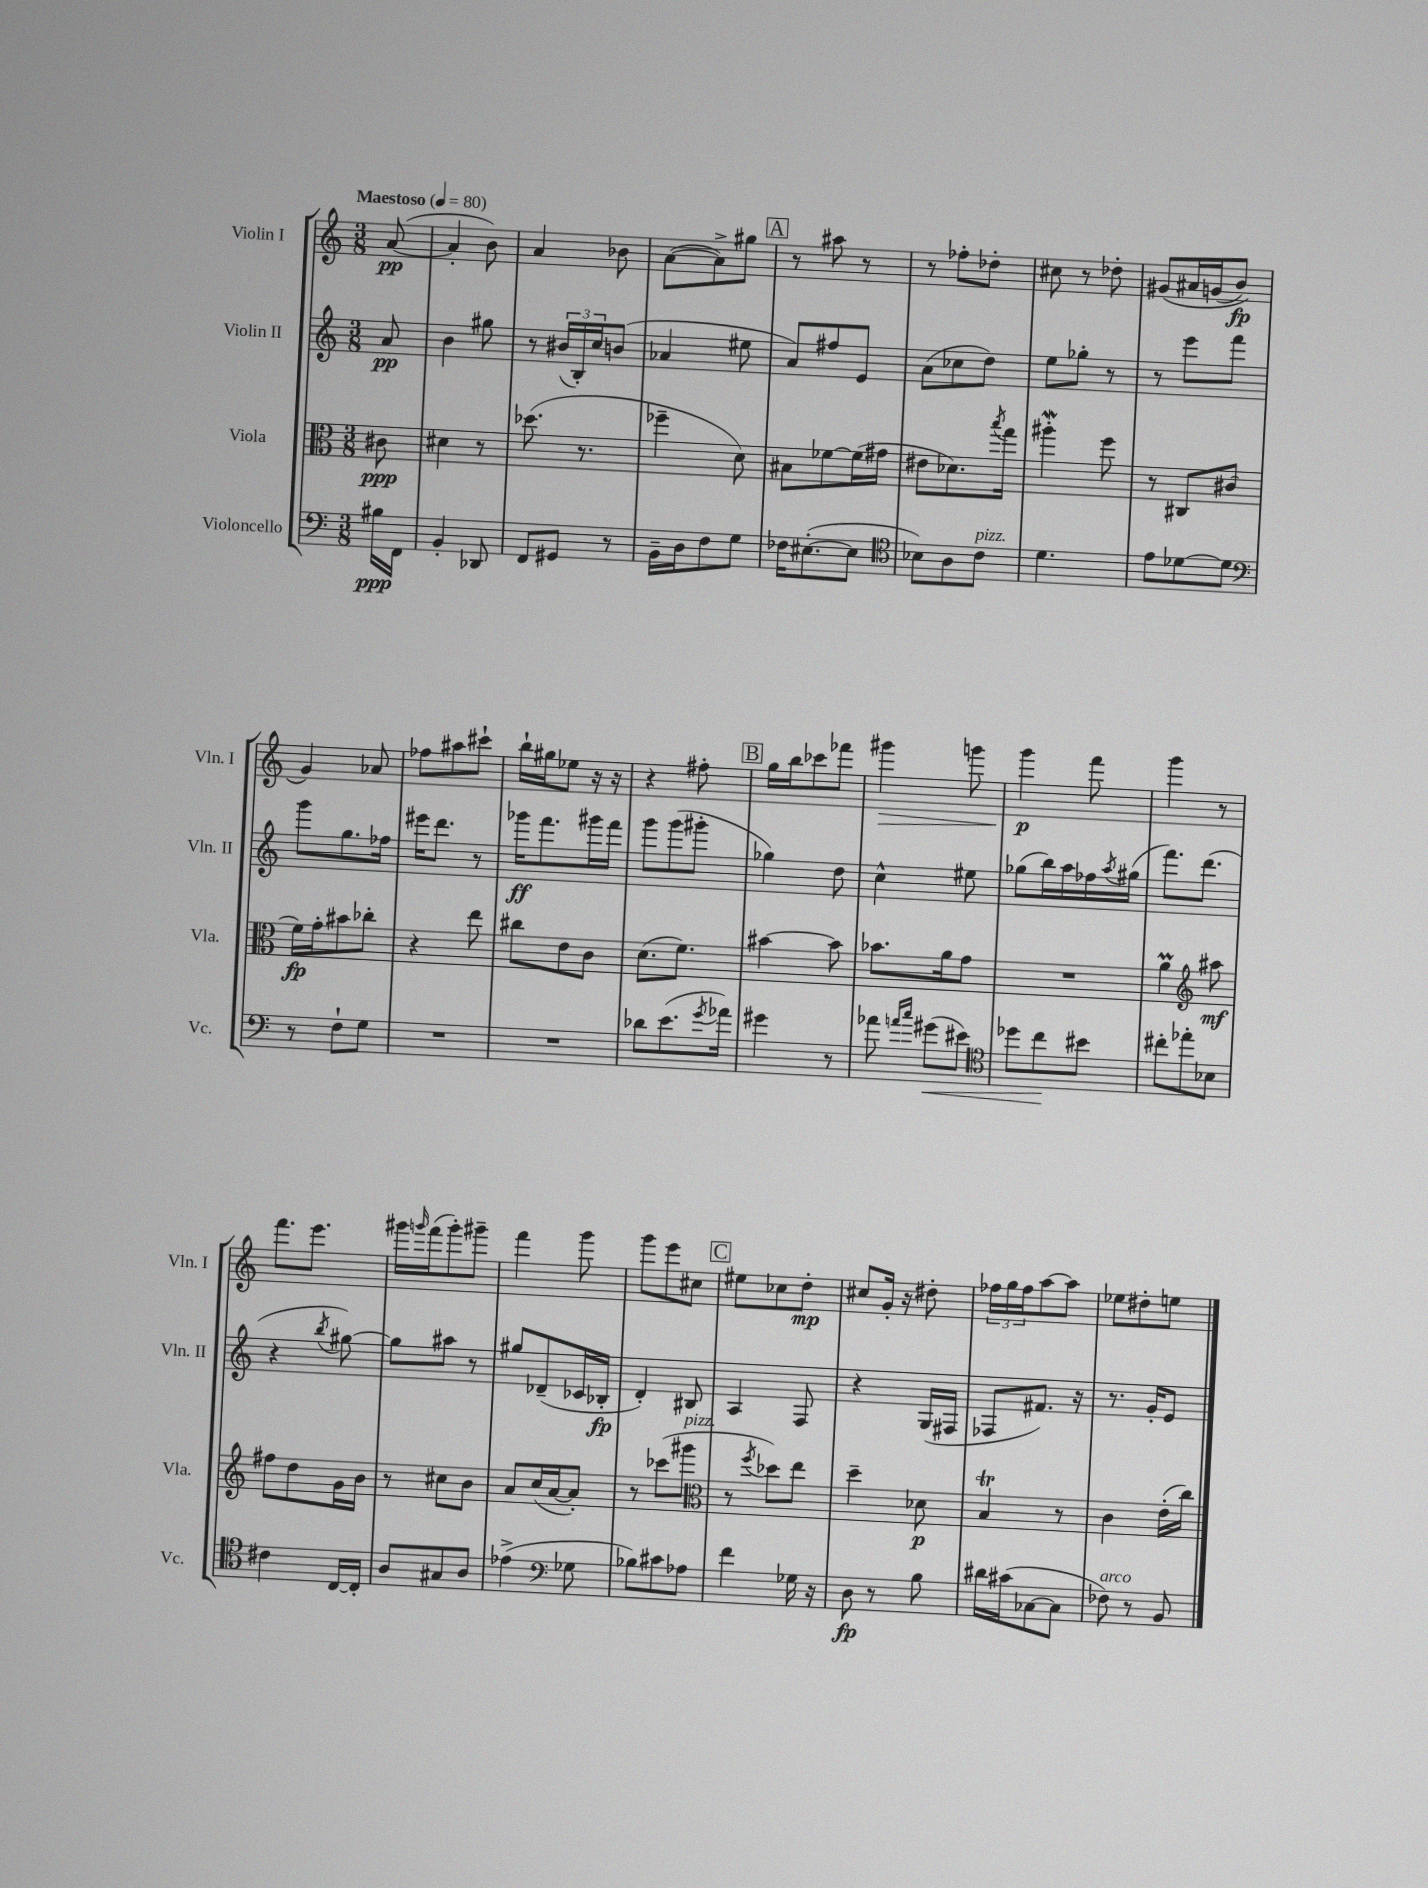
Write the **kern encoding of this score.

**kern	**dynam	**kern	**dynam	**kern	**dynam	**kern	**dynam
*part4	*part4	*part3	*part3	*part2	*part2	*part1	*part1
*staff4	*staff4	*staff3	*staff3	*staff2	*staff2	*staff1	*staff1
*I"Violoncello	*	*I"Viola	*	*I"Violin II	*	*I"Violin I	*
*I'Vc.	*	*I'Vla.	*	*I'Vln. II	*	*I'Vln. I	*
*clefF4	*	*clefC3	*	*clefG2	*	*clefG2	*
*k[]	*	*k[]	*	*k[]	*	*k[]	*
*M3/8	*	*M3/8	*	*M3/8	*	*M3/8	*
*MM80	*	*MM80	*	*MM80	*	*MM80	*
=	=	=	=	=	=	=	=
!	!	!	!	!	!	!LO:TX:a:B:t=Maestoso	!
16B#X\LL	ppp	8c#X\	ppp	8a/	pp	([8a/	pp
16FF\JJ	.	.	.	.	.	.	.
=1	=1	=1	=1	=1	=1	=1	=1
4BB'/	.	4d#X\	.	4b\	.	4a'/]	.
8DD-X/	.	8r	.	8gg#X\	.	8b\)	.
=2	=2	=2	=2	=2	=2	=2	=2
8FF/L	.	(8.dd-X\	.	8r	.	4a/	.
8GG#X/J	.	.	.	(24b#X/LL	.	.	.
.	.	.	.	24B'/)	.	.	.
.	.	8.r	.	.	.	.	.
.	.	.	.	24cc/J	.	.	.
8r	.	.	.	(8bn/J	.	8b-X\	.
=3	=3	=3	=3	=3	=3	=3	=3
16BB~\LL	.	4ff-X~\	.	4a-X/	.	([8a\L	.
16D\J	.	.	.	.	.	.	.
8F\	.	.	.	.	.	8a^\])	.
8G\J	.	8d\)	.	8ee#X\	.	8gg#X\J	.
!!LO:REH:place=s1:t=A
=4	=4	=4	=4	=4	=4	=4	=4
16F-X\KL	.	8B#X\L	.	8a/L)	.	8r	.
([8.E#X'\	.	.	.	.	.	.	.
.	.	[8f-X\	.	8ff#X/	.	8aa#X\	.
8E#\J]	.	(16f-\L]	.	8e/J	.	8r	.
.	.	16g#X\JJ	.	.	.	.	.
=5	=5	=5	=5	=5	=5	=5	=5
*clefC4	*	*	*	*	*	*	*
8B-X\L)	.	8e#X\L	.	(8a\L	.	8r	.
8A\	.	8.d-X\)	.	8cc-X\	.	8ff-X'\L	.
!LO:TX:a:i:t=pizz.	!	!	!	!	!	!	!
8c\J	.	.	.	8dd\J)	.	8dd-X'\J	.
.	.	8qbb/	.	.	.	.	.
.	.	16gg\Jk	.	.	.	.	.
=6	=6	=6	=6	=6	=6	=6	=6
4.d\	.	4aa#XW'\	.	8ee\L	.	8cc#X\	.
.	.	.	.	8gg-X'\J	.	8r	.
.	.	8ff\	.	8r	.	8dd-X'\	.
=7	=7	=7	=7	=7	=7	=7	=7
8e\L	.	8r	.	8r	.	(8g#X/L	.
[8d-X\	.	8C#X/L	.	8eee\L	.	16a#X/L	.
.	.	.	.	.	.	(16gn/J	.
8d-\J]	.	(8c#X/J	.	8fff\J	.	8b/J)	fp
!!LO:LB:g=z
=8	=8	=8	=8	=8	=8	=8	=8
*clefF4	*	*	*	*	*	*	*
8r	.	16f\LL)	fp	8ggg\L	.	4g/)	.
.	.	16g'\J	.	.	.	.	.
8F`\L	.	8b#X\	.	8.gg\	.	.	.
8G\J	.	8cc-X'\J	.	.	.	8a-X/	.
.	.	.	.	16ff-X\Jk	.	.	.
=9	=9	=9	=9	=9	=9	=9	=9
4.r	.	4r	.	16eee#X\KL	.	8ff-X\L	.
.	.	.	.	8.ddd\J	.	.	.
.	.	.	.	.	.	8aa#X\	.
.	.	8ee\	.	8r	.	8ccc#X`\J	.
=10	=10	=10	=10	=10	=10	=10	=10
4.r	.	8cc#X\L	.	16ggg-X\KL	ff	16bb`\LL	.
.	.	.	.	8.fff\	.	16gg#X\J	.
.	.	8e\	.	.	.	8ee-X\J	.
.	.	8c\J	.	16ggg#X\L	.	16r	.
.	.	.	.	16fff\JJ	.	16r	.
=11	=11	=11	=11	=11	=11	=11	=11
8d-X\L	.	(8.d\L	.	8ggg\L	.	4r	.
(8.e\	.	.	.	(8ggg\	.	.	.
.	.	8.f\J)	.	.	.	.	.
.	.	.	.	8ggg#X'\J	.	8ff#X'\	.
8qg/	.	.	.	.	.	.	.
16a-X\Jk)	.	.	.	.	.	.	.
!!LO:REH:place=s1:t=B
=12	=12	=12	=12	=12	=12	=12	=12
4g#X\	.	[4b#X\	.	4gg-X\)	.	16gg\LL	.
.	.	.	.	.	.	16bb\J	.
.	.	.	.	.	.	8ccc-X\	.
8r	.	8b#\]	.	8dd\	.	8fff-X\J	.
=13	=13	=13	=13	=13	=13	=13	=13
!	!	!	!	!	!	!	!LO:HP:b
8a-X\	.	8.b-X\L	.	4cc^^\	.	4ggg#X\	>
16qqan/LL	.	.	.	.	.	.	.
16qqcc/JJ	.	.	.	.	.	.	.
!	!LO:HP:b	!	!	!	!	!	!
(8g#X\L	<	.	.	.	.	.	.
.	.	16a\k	.	.	.	.	.
8e#X\J)	.	8g\J	.	8ee#X\	.	8gggn\	.
=14	=14	=14	=14	=14	=14	=14	=14
*clefC4	*	*	*	*	*	*	*
8dd-X\L	.	4.r	.	(8gg-X\L	.	4ggg\	p
8cc\	.	.	.	16bb\L)	.	.	.
.	.	.	.	16aa\	.	.	.
8b#X\J	[	.	.	16ff-X\	.	8fff\	]
.	.	.	.	8qaa/	.	.	.
.	.	.	.	(16gg#X\JJ	.	.	.
=15	=15	=15	=15	=15	=15	=15	=15
8cc#X'\L	.	4aM\	.	8.fff\L)	.	4ggg\	.
8ee-X'\	.	.	.	.	.	.	.
.	.	.	.	(8.ddd\J	.	.	.
*	*	*clefG2	*	*	*	*	*
8B-X\J	.	8aa#X\	mf	.	.	8r	.
!!LO:LB:g=z
=16	=16	=16	=16	=16	=16	=16	=16
4c#X\	.	8ff#X\L	.	4r	.	8.fff\L	.
.	.	8dd\	.	.	.	.	.
.	.	.	.	.	.	8.eee\J	.
.	.	.	.	8qbb/	.	.	.
[16C/LL	.	16g\L	.	[8gg#X\)	.	.	.
16C'/JJ]	.	16b\JJ	.	.	.	.	.
=17	=17	=17	=17	=17	=17	=17	=17
8A/L	.	8r	.	8gg#\L]	.	16ggg#X\LL	.
.	.	.	.	.	.	16qqgggn/	.
.	.	.	.	.	.	(16fff\J	.
8G#X/	.	8cc#X\L	.	8aa#X\J	.	8ggg'\)	.
8A/J	.	8b\J	.	8r	.	8ggg#X~\J	.
=18	=18	=18	=18	=18	=18	=18	=18
(4e-X^\	.	8a/L	.	8gg#X/L	.	4fff\	.
.	.	(16cc/L	.	(8d-X~/	.	.	.
.	.	[16a/J	.	.	.	.	.
*clefF4	*	*	*	*	*	*	*
8G-X\	.	8a'/J])	.	16c-X/L	.	8ggg\	.
.	.	.	.	16B-X'/JJ	fp	.	.
=19	=19	=19	=19	=19	=19	=19	=19
8B-X\L)	.	8r	.	4d'/)	.	8ggg\L	.
8c#X\	.	(8ccc-X\L	.	.	.	8eee\	.
!	!	!LO:TX:a:i:t=pizz.	!	!	!	!	!
8A-X\J	.	8ggg#X\J	.	8B#X/	.	8cc#X\J	.
!!LO:REH:place=s1:t=C
=20	=20	=20	=20	=20	=20	=20	=20
*	*	*clefC3	*	*	*	*	*
4f\	.	8r	.	4A/	.	8ee#X\L	.
.	.	8qff/	.	.	.	.	.
.	.	8dd-X\L)	.	.	.	8cc-X\	.
16G-X\	.	8ee\J	.	8F/	.	8dd'\J	mp
16r	.	.	.	.	.	.	.
=21	=21	=21	=21	=21	=21	=21	=21
8D\	fp	4dd~\	.	4r	.	8cc#X/L	.
8r	.	.	.	.	.	16g'/Jk	.
.	.	.	.	.	.	16r	.
8B\	.	8d-X\	p	(16G/LL	.	8dd#X'\	.
.	.	.	.	16F#X/JJ	.	.	.
=22	=22	=22	=22	=22	=22	=22	=22
16d#X\LL	.	4Bt/	.	8F-X/L	.	24ff-X\LL	.
.	.	.	.	.	.	24gg\	.
(16c#X\J	.	.	.	.	.	.	.
.	.	.	.	.	.	24ff-\J	.
[8C-X\	.	.	.	8.f#X/J)	.	[8aa\	.
8C-\J]	.	8r	.	.	.	8aa\J]	.
.	.	.	.	16r	.	.	.
=23	=23	=23	=23	=23	=23	=23	=23
!LO:TX:a:i:t=arco	!	!	!	!	!	!	!
8F-X\)	.	4c\	.	8.r	.	8ee-X\L	.
8r	.	.	.	.	.	8dd#X'\	.
.	.	.	.	16g'/KL	.	.	.
8BB/	.	(16e'\LL	.	8e/J	.	8een\J	.
.	.	16cc\JJ)	.	.	.	.	.
==	==	==	==	==	==	==	==
*-	*-	*-	*-	*-	*-	*-	*-
